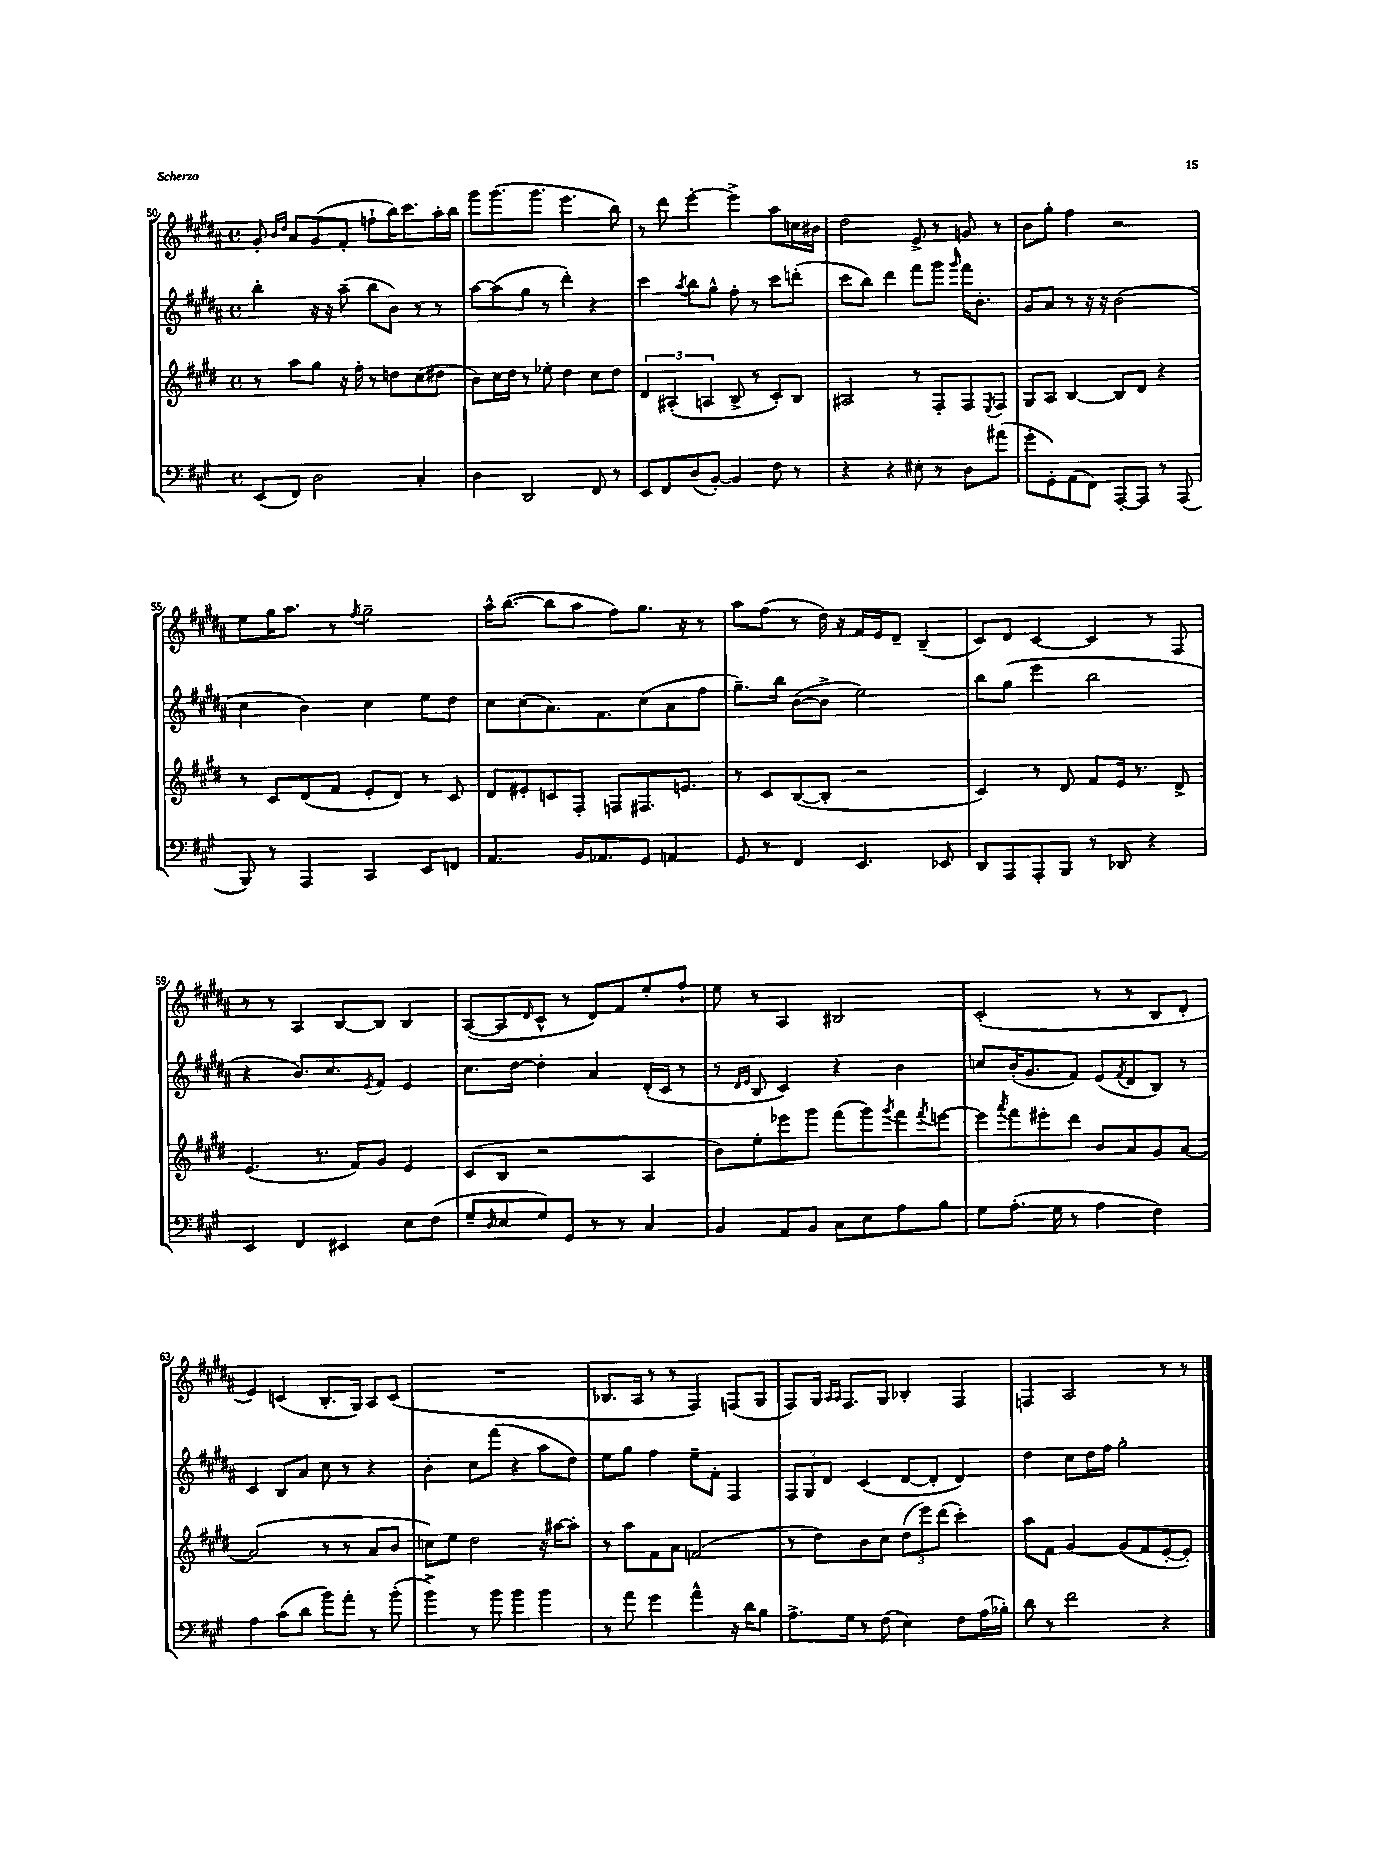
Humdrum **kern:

**kern	**kern	**kern	**kern
*part4	*part3	*part2	*part1
*staff4	*staff3	*staff2	*staff1
*clefF4	*clefG2	*clefG2	*clefG2
*k[f#c#g#]	*k[f#c#g#d#]	*k[f#c#g#d#a#]	*k[f#c#g#d#a#]
*M4/4	*M4/4	*M4/4	*M4/4
*met(c)	*met(c)	*met(c)	*met(c)
=50	=50	=50	=50
(8EE/L	8r	4bb'\	8g#'/
.	.	.	16qqb/LL
.	.	.	16qqdd#/JJ
8FF#/J)	8aa\L	.	8a#/L
2D\	8gg#\J	16r	(8g#/
.	.	16r	.
.	16r	(8aa#~\	8f#'/J
.	16ff#'\	.	.
.	8r	8bb\L	8ffn`\L
.	8ddn\L	8b\J)	16bb\K)
.	.	.	8.ccc#\
4C#'/	(8cc#\	8r	.
.	8dd#X\J	8r	16aa#'\L
.	.	.	16bb\JJ
=51	=51	=51	=51
4D\	8b\L)	[8aa#\L	8ggg#\L
.	16cc#\L	(8aa#\]	(8.ggg#\
.	16dd#\JJ	.	.
2DD/	8r	8gg#\J	.
.	.	.	8.ggg#\J
.	8ee-X'\	8r	.
.	4dd#\	4ddd#'\)	4.eee\
8FF#/	8cc#\L	4r	.
8r	8dd#\J	.	8bb\)
=52	=52	=52	=52
8EE/L	6d#/	4ccc#\	8r
8FF#/	.	.	8ddd#\
.	(6A#X'/	.	.
.	.	8qaa#/	.
(8D/	.	8bb\L	[4eee'\
.	6An/	.	.
[8BB'/J)	.	8gg#^^\J	.
4BB/]	8B^/	8ff#'\	4eee^\]
.	8r	8r	.
8F#\	8c#'/L)	8ccc#\L	8aa#\L
8r	8B/J	(8dddn'\J	16ccn\L
.	.	.	16b#X\JJ
=53	=53	=53	=53
4r	2A#X/	8ccc#\L	2dd#\
.	.	8bb\J)	.
4r	.	4ddd#\	.
8E#X'\	8r	8fff#\L	8e^/
8r	8F#'/L	8ggg#\J	8r
.	.	16qqggg#/	.
8D\L	8F#/	16fff#\KL	8gn/
.	.	8.b'\J	.
.	8qE/	.	.
(8a#X\J	8F#/J	.	8r
=54	=54	=54	=54
8g#'\L	8G#/L	8g#/L	8b\L
8GG#'\)	8A/J	8a#/J	8gg#'\J
(8AA\	[4B/	8r	4ff#\
8FF#\J)	.	16r	.
.	.	16r	.
[8AAA'/L	8B/L]	(2b\	2r
8AAA/J]	8d#/J	.	.
8r	4r	.	.
(8AAA/	.	.	.
!!LO:LB:g=z
=55	=55	=55	=55
8BBB/)	8r	4cc#\	8ee\L
8r	8c#/L	.	16gg#\K
.	.	.	8.aa#\J
4AAA/	(8d#/	4b\)	.
.	8f#/J	.	8r
.	.	.	8qff#/
4CC#/	8e'/L	4cc#\	2gg#~\
.	8d#/J)	.	.
8EE/L	8r	8ee\L	.
8FFn/J	8c#/	8dd#\J	.
=56	=56	=56	=56
4.AA/	8d#/L	8cc#\L	16aa#^^\KL
.	.	.	([8.bb\J
.	8e#X'/	(8cc#\	.
.	8cn/	8.a#\)	8bb\L]
16BB/KL	8F#'/J	.	8aa#\J
8.AA-X/	.	8.f#\	.
.	8Fn/L	.	8ff#\L)
8GG#/J	8.F#X/	(8cc#\	8.gg#\J
4AAn/	.	8a#\	.
.	8.en/J	.	16r
.	.	8ff#\J	8r
=57	=57	=57	=57
8GG#/	8r	8.gg#~\L)	8aa#\L
8r	8c#/L	.	(8ff#\J
.	.	16bb\Jk	.
4FF#/	([8B/	([8b\L	8r
.	8B'/J]	8b^\J]	16dd#\)
.	.	.	16r
4.EE/	2r	2ee\)	16f#/LL
.	.	.	16e/J
.	.	.	8d#~/J
.	.	.	(4B~/
8EE-X/	.	.	.
=58	=58	=58	=58
8DD/L	4c#/)	8bb\L	8c#/L)
8AAA/	.	(8gg#\J	8d#/J
8AAA'/	8r	4eee\	[4c#/
8BBB/J	8d#/	.	.
8r	8f#/L	2bb\	4c#/]
8DD-X/	16e/Jk	.	.
.	8.r	.	.
4r	.	.	8r
.	8d#^/	.	8F#/
!!LO:LB:g=z
=59	=59	=59	=59
4EE/	(4.e/	4r	8r
.	.	.	8r
4FF#/	.	8.b/L)	4A#/
.	8.r	.	.
.	.	8.cc#/	.
4EE#X/	.	.	[8B/L
.	16f#/KL)	.	.
.	.	8qe/	.
.	8g#/J	8f#/J	8B/J]
8E\L	4e/	4e/	4B/
(8F#\J	.	.	.
=60	=60	=60	=60
8G#~/L	(8c#/L	8.cc#\L	([8A#/L
16qqD/	.	.	.
8E/	8B/J	.	8A#/]
.	.	[16dd#\Jk	.
.	.	.	16qqd#/
8G#/)	2r	4dd#'\]	8c#^^/J
8GG#/J	.	.	8r
8r	.	4a#/	8d#/L)
8r	.	.	8f#/
4C#/	4A/	(16d#'/LL	8ee'/
.	.	16c#/JJ	.
.	.	8r	8ff#`/J
=61	=61	=61	=61
4BB/	8b\L)	8r	8ee\
.	.	16qqd#/LL	.
.	.	16qqe/JJ	.
.	8ee'\	8B/	8r
8AA/L	8eee-X\	4c#/)	4A#/
8BB/J	8ggg#\J	.	.
8C#\L	(8fff#\L	4r	2B#X/
8E\	8ggg#\)	.	.
.	8qggg#/	.	.
8A\	8fff#\	4b\	.
.	8qfff#/	.	.
8B\J	[8eeen\J	.	.
=62	=62	=62	=62
8G#\L	8eee\L]	8ccn/L	(2c#'/
.	8qaaa/	.	.
(8.A'\J	8fff#\	(16b'/K	.
.	.	8.g#/	.
.	8eee#X'\	.	.
16G#\	.	.	.
8r	8ddd#\J	8f#/J)	.
4A\	8b/L	(8e/L	8r
.	.	8qf#/	.
.	8a/	8d#/	8r
4F#\)	8g#/	8B/J)	8B/L
.	[8a/J	8r	8d#'/J
!!LO:LB:g=z
=63	=63	=63	=63
4A\	(2a/]	4c#/	4e/)
(8c#\L	.	8B/L	(4cn/
8d\J	.	8a#/J	.
8b\L)	8r	8cc#\	8.B'/L
8a'\J	8r	8r	.
.	.	.	16G#/Jk)
8r	8a/L	4r	8A#/L
(8b'\	8b/J	.	(8c/J
=64	=64	=64	=64
4b^\)	8ccn\L)	4b'\	1r
.	8ee\J	.	.
8r	2dd#\	8cc#\L	.
8b\	.	(8fff#\J	.
4b\	.	4r	.
4b\	16r	8aa#\L	.
.	[16aa#X\KL	.	.
.	8aa#'\J]	8dd#\J)	.
=65	=65	=65	=65
8r	8r	8ee\L	8.B-X/L
8a\	8aa\L	8gg#\J	.
.	.	.	16A#/Jk
4g#\	8f#\	4ff#\	8r
.	8a\J	.	8r
4a^^\	(2fn/	8ee~\L	4F#/)
.	.	8f#'\J	.
16r	.	4F#/	(8Fn/L
16d\KL	.	.	.
8B\J	.	.	8G#/J
=66	=66	=66	=66
8.A^\L	8r	12F#/L	8F#/L)
.	.	12G#/	.
.	8dd#\L)	.	16G#/Jk
.	.	12d#/J	.
.	.	.	16qqA#/LL
.	.	.	16qqA#/JJ
16G#\Jk	.	.	8.F#/L
8r	8b\	(4c#/	.
(8F#\	8cc#\J	.	8G#/J
4E\)	(12dd#\L	[8d#/L	4B-X'/
.	12eee\)	.	.
.	.	8d#'/J]	.
.	(12ddd#\J	.	.
8F#\L	4ccc#'\)	4d#/)	4F#/
(16A\L	.	.	.
16B-X'\JJ)	.	.	.
=67	=67	=67	=67
8d\	8aa\L	4dd#\	4Fn/
8r	8f#\J	.	.
2f#\	[4g#/	8cc#\L	2A#/
.	.	16dd#\L	.
.	.	16ff#\JJ	.
.	(8g#/L]	2gg#'\	.
.	8f#/	.	.
4r	[8e'/	.	8r
.	8e'/J])	.	8r
==	==	==	==
*-	*-	*-	*-
